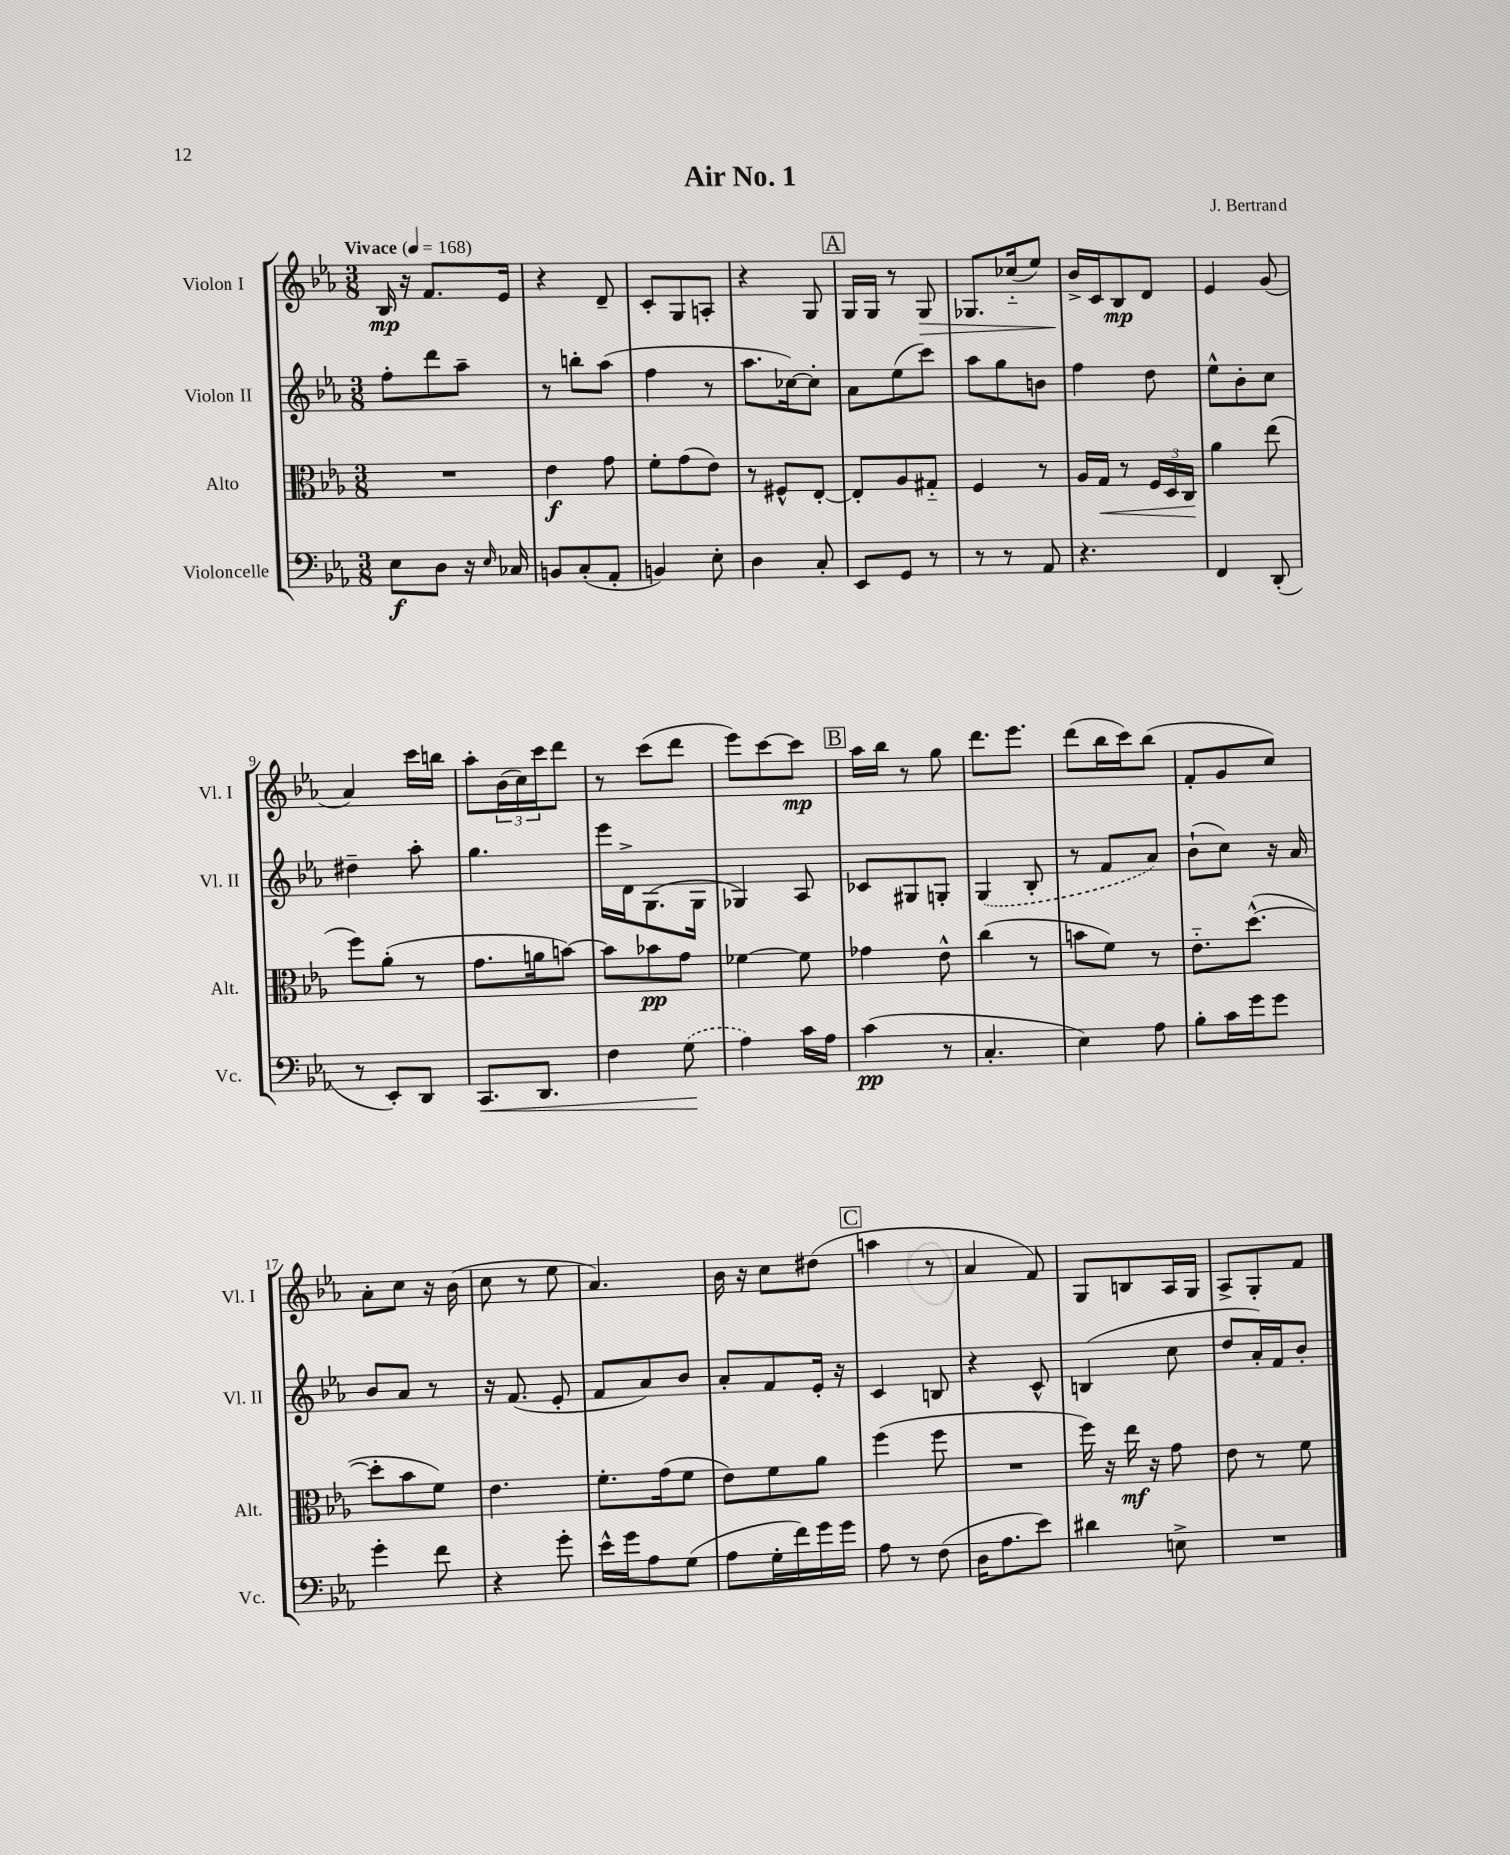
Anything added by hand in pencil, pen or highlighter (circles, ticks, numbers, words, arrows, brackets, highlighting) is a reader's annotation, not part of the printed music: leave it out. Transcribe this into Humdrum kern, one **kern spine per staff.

**kern	**dynam	**kern	**dynam	**kern	**kern	**dynam
*part4	*part4	*part3	*part3	*part2	*part1	*part1
*staff4	*staff4	*staff3	*staff3	*staff2	*staff1	*staff1
*I"Violoncelle	*	*I"Alto	*	*I"Violon II	*I"Violon I	*
*I'Vc.	*	*I'Alt.	*	*I'Vl. II	*I'Vl. I	*
*clefF4	*	*clefC3	*	*clefG2	*clefG2	*
*k[b-e-a-]	*	*k[b-e-a-]	*	*k[b-e-a-]	*k[b-e-a-]	*
*M3/8	*	*M3/8	*	*M3/8	*M3/8	*
*MM168	*	*MM168	*	*MM168	*MM168	*
=1	=1	=1	=1	=1	=1	=1
!	!	!	!	!	!LO:TX:a:B:t=Vivace	!
8E-\L	f	4.r	.	8ff'\L	16B-/	mp
.	.	.	.	.	16r	.
8D\J	.	.	.	8ddd\	8.f/L	.
16r	.	.	.	8aa-~\J	.	.
16qqE-/	.	.	.	.	.	.
16C-X/	.	.	.	.	16e-/Jk	.
=2	=2	=2	=2	=2	=2	=2
8BBn/L	.	4e-\	f	8r	4r	.
(8C'/	.	.	.	8bbn'\L	.	.
8AA-'/J	.	8g\	.	(8aa-\J	8d~/	.
=3	=3	=3	=3	=3	=3	=3
4BBn/)	.	8f'\L	.	4ff\	8c'/L	.
.	.	(8g\	.	.	8G/	.
8E-'\	.	8e-\J)	.	8r	8An'/J	.
=4	=4	=4	=4	=4	=4	=4
4D\	.	8r	.	8.aa-\L	4r	.
.	.	8F#X^^/L	.	.	.	.
.	.	.	.	[16cc-X\k)	.	.
8C'/	.	[8E-'/J	.	8cc-'\J]	8G/	.
!!LO:REH:place=s1:t=A
=5	=5	=5	=5	=5	=5	=5
8EE-/L	.	8E-'/L]	.	8a-\L	16G/LL	.
.	.	.	.	.	16G/JJ	.
8GG/J	.	8A-/	.	(8ee-\	8r	.
!	!	!	!	!	!	!LO:HP:b
8r	.	8G#X/J	.	8ccc\J)	8G/	>
=6	=6	=6	=6	=6	=6	=6
8r	.	4F/	.	8aa-\L	8.G-X/L	.
8r	.	.	.	8gg\	.	.
.	.	.	.	.	(16cc-X/k	.
8AA-/	.	8r	.	8bn\J	8ee-/J)	.
=7	=7	=7	=7	=7	=7	=7
4.r	.	16A-/LL	.	4ff\	16b-^/LL	.
!	!	!	!LO:HP:b	!	!	!
.	.	16G/JJ	<	.	16c/J	]
.	.	8r	.	.	8B-/	mp
.	.	24F/LL	.	8dd\	8d/J	.
.	.	24D/	.	.	.	.
.	.	24C/JJ	.	.	.	.
.	.	.	[	.	.	.
=8	=8	=8	=8	=8	=8	=8
4FF/	.	4a-\	.	8ee-^^\L	4e-/	.
.	.	.	.	8b-'\	.	.
(8DD'/	.	(8ee-\	.	8cc\J	(8g/	.
!!LO:LB:g=z
=9	=9	=9	=9	=9	=9	=9
8r	.	8ff\L)	.	4dd#X~\	4a-/)	.
8EE-'/L)	.	(8a-'\J	.	.	.	.
8DD/J	.	8r	.	8aa-'\	16ccc\LL	.
.	.	.	.	.	16bbn\JJ	.
=10	=10	=10	=10	=10	=10	=10
!	!LO:HP:b	!	!	!	!	!
8.CC/L	<	8.g\L	.	4.gg\	8aa-'\L	.
.	.	.	.	.	(24b-\L	.
.	.	.	.	.	24cc\)	.
8.DD/J	.	16an\k	.	.	.	.
.	.	.	.	.	24ccc\J	.
.	.	[8bn\J)	.	.	8ddd\J	.
=11	=11	=11	=11	=11	=11	=11
4F\	.	8b\L]	.	16eee-\LL	8r	.
.	.	.	.	16d^\J	.	.
.	.	8b-X\	pp	(8.G\	(8ccc\L	.
(8G\	.	8g\J	.	.	8ddd\J	.
.	.	.	.	16G\Jk	.	.
.	[	.	.	.	.	.
=12	=12	=12	=12	=12	=12	=12
4A-\)	.	[4f-X\	.	4G-X/)	8eee-\L)	.
.	.	.	.	.	[8ccc\	.
16c\LL	.	8f-\]	.	8A-/	8ccc\J]	mp
16A-\JJ	.	.	.	.	.	.
!!LO:REH:place=s1:t=B
=13	=13	=13	=13	=13	=13	=13
(4c\	pp	4g-X\	.	8c-X/L	16aa-\LL	.
.	.	.	.	.	16bb-\JJ	.
.	.	.	.	8G#X/	8r	.
8r	.	8e-^^\	.	8Gn'/J	8gg\	.
=14	=14	=14	=14	=14	=14	=14
4.C'/	.	(4cc\	.	(4G/	8.ddd\L	.
.	.	.	.	.	8.eee-\J	.
.	.	8r	.	8B-'/	.	.
=15	=15	=15	=15	=15	=15	=15
4E-\)	.	8bn\L	.	8r	(8ddd\L	.
.	.	8f\J)	.	8f/L	16bb-\L	.
.	.	.	.	.	16ccc\J)	.
8A-\	.	8r	.	8a-/J)	(8bb-\J	.
=16	=16	=16	=16	=16	=16	=16
8B-'\L	.	8.e-\L	.	(8b-`\L	8f'/L	.
16c\L	.	.	.	8cc\J)	8g/	.
16g\J	.	([8.dd^^\J	.	.	.	.
8g\J	.	.	.	16r	8cc/J)	.
.	.	.	.	16a-/	.	.
!!LO:LB:g=z
=17	=17	=17	=17	=17	=17	=17
4g'\	.	8dd'\L]	.	8b-/L	8a-'\L	.
.	.	8b-\	.	8a-/J	8cc\J	.
8f\	.	8f\J)	.	8r	16r	.
.	.	.	.	.	(16b-\	.
=18	=18	=18	=18	=18	=18	=18
4r	.	4.e-\	.	16r	8cc\	.
.	.	.	.	(8.f/	.	.
.	.	.	.	.	8r	.
8g'\	.	.	.	8e-'/	8ee-\	.
=19	=19	=19	=19	=19	=19	=19
16e-^^\LL	.	8.f'\L	.	8f/L	4.a-/)	.
16g\J	.	.	.	.	.	.
8A-\	.	.	.	8a-/)	.	.
.	.	(16g\k	.	.	.	.
(8G\J	.	8f\J	.	8b-/J	.	.
=20	=20	=20	=20	=20	=20	=20
8A-\L	.	8e-\L)	.	8a-'/L	16b-\	.
.	.	.	.	.	16r	.
16G'\L	.	8f\	.	8f/	8cc\L	.
16f\)	.	.	.	.	.	.
16g\	.	8a-\J	.	16e-'/Jk	(8dd#X\J	.
16g\JJ	.	.	.	16r	.	.
!!LO:REH:place=s1:t=C
=21	=21	=21	=21	=21	=21	=21
8A-\	.	(4ff\	.	4c/	4aan\	.
8r	.	.	.	.	.	.
(8F\	.	8ff\	.	8Bn/	8r	.
=22	=22	=22	=22	=22	=22	=22
16D\KL	.	4.r	.	4r	4a-/	.
8.A-\	.	.	.	.	.	.
8e-\J)	.	.	.	8c^^/	8f/)	.
=23	=23	=23	=23	=23	=23	=23
4d#X\	.	16ff\)	.	(4Bn/	8G/L	.
.	.	16r	.	.	.	.
.	.	16ee-\	mf	.	8Bn/	.
.	.	16r	.	.	.	.
8En^\	.	8g\	.	8cc\	16A-/L	.
.	.	.	.	.	16G/JJ	.
=24	=24	=24	=24	=24	=24	=24
4.r	.	8e-\	.	8dd/L	8A-^/L	.
.	.	8r	.	16a-'/L)	8G'/	.
.	.	.	.	16f/J	.	.
.	.	8f\	.	8b-'/J	8f/J	.
==	==	==	==	==	==	==
*-	*-	*-	*-	*-	*-	*-
